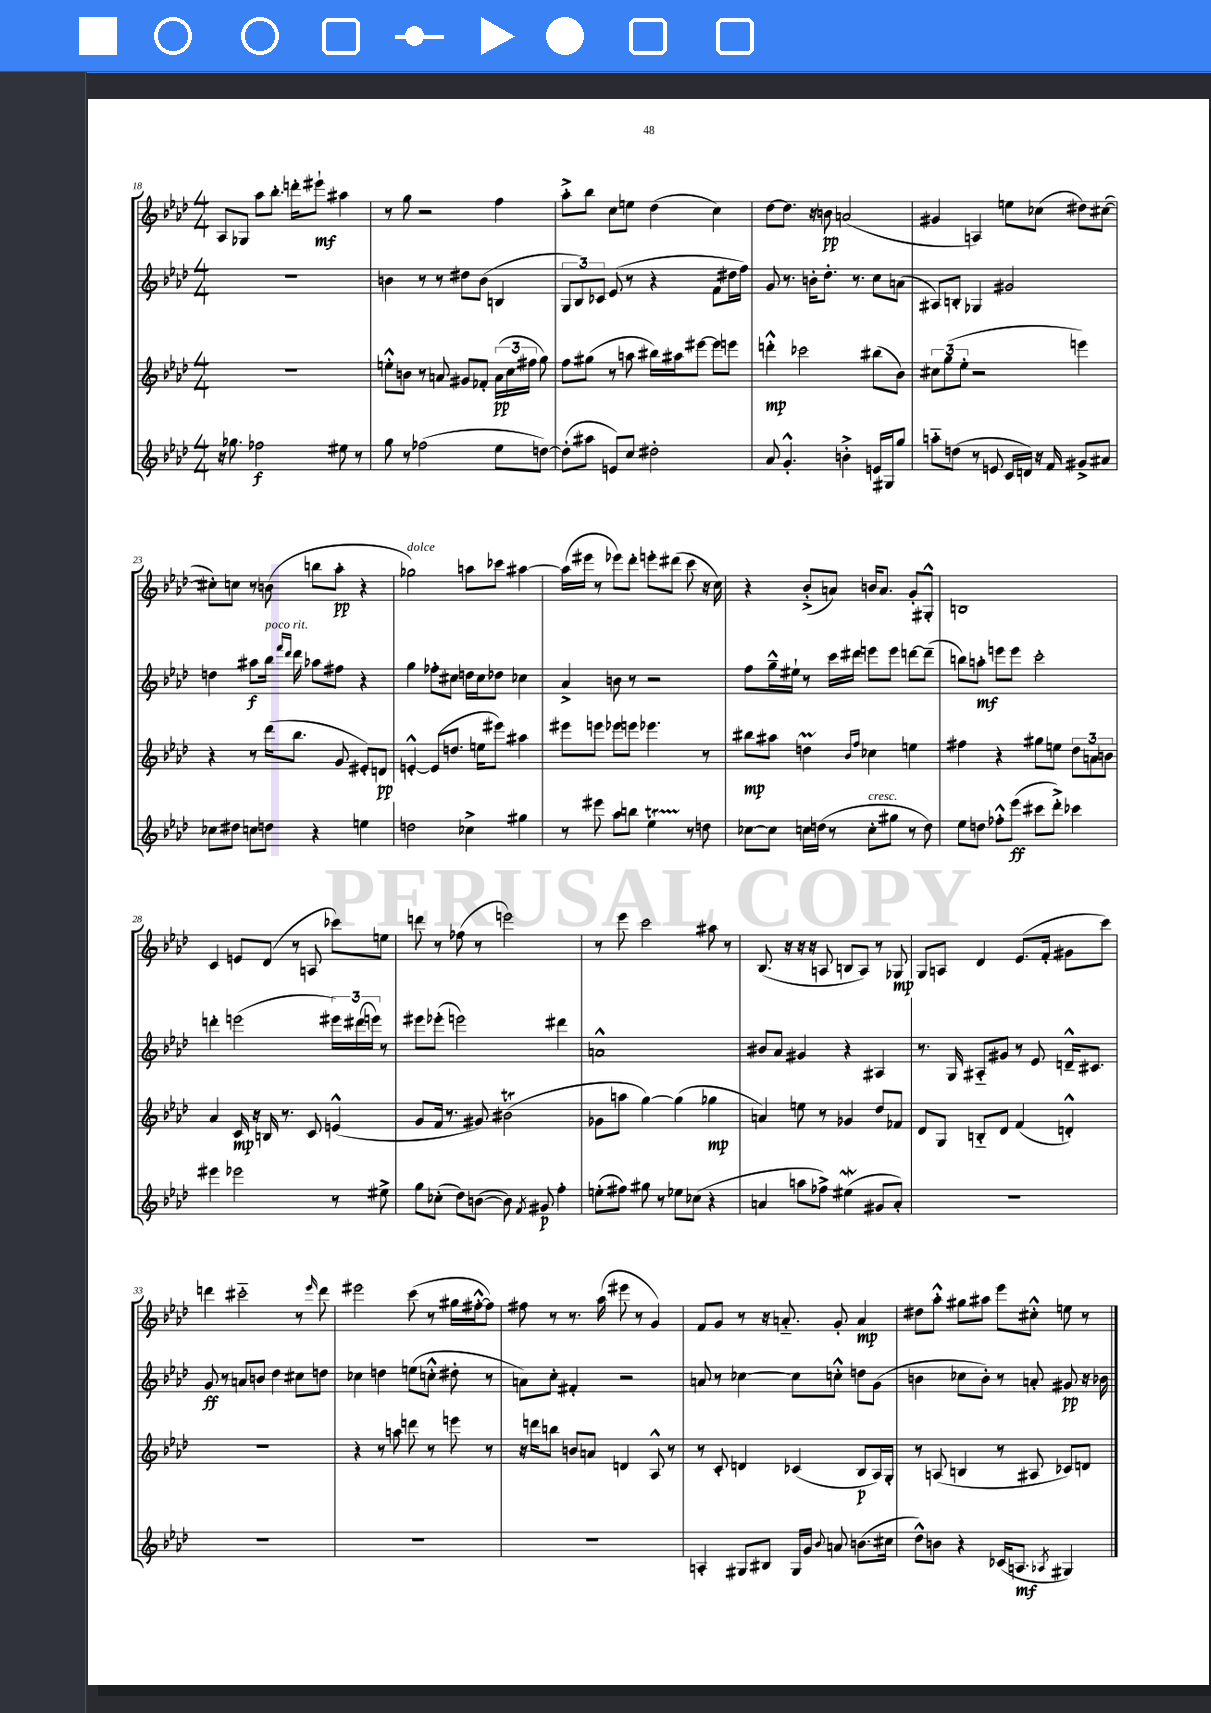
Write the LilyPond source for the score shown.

<<
\new StaffGroup <<
\new Staff = "s0" {
    \clef treble \key aes \major \numericTimeSignature \time 4/4
    \autoBeamOff aes8[ ges8] aes''8[ bes''8.]-. d'''16[-. eis'''8]-!\mf ais''4 |
    r8 g''8 r2 f''4 |
    aes''8[-.-> bes''8] c''8[ e''8] des''4( c''4) |
    des''8[~ des''8.] r16 b'8\pp a'2( |
    gis'4 a4) e''8[ ces''8]( dis''8[) cis''8]~( |
    cis''8[-.) c''8] r8 b'8( b''8[ aes''8]-.\pp r4 |
    ges''2^\markup { \italic "dolce" }) a''8[ ces'''8] ais''4~ |
    ais''16[( eis'''16] r8 ees'''8[) des'''8]-. e'''8[-. dis'''8]( c'''8 r16 c''16) |
    r4 bes'8[-.->( a'8]) b'16[ a'8.] g'8[-. gis8]-.-^ |
    b1 |
    c'4 e'8[ des'8]( r8 a8 ces'''8[) e''8] |
    d'''8 r8 fes''8( r8 e'''2) |
    r8 ees'''8 c'''2 ais''8 r8 |
    bes8.( r16 r16 r16 a8 b8[ a8]) r8 ges8\mp |
    g8[ a8] des'4 ees'8.[( f'16]-. gis'8[ c'''8]) |
    d'''4 cis'''2-_ r8 \grace { ees'''16 } d'''8 |
    eis'''2 c'''8( r8 gis''16[ fis''16~-.-^ fis''8]) |
    fis''8 r8 r8. aes''16( eis'''8 r8 g'4) |
    f'8[ g'8] r8 r16 a'8.-_ g'8-. a'4\mp |
    dis''8[ aes''8]-.-^ gis''8[ ais''8] ees'''8[ cis''8]-.-^ e''8 r8 \bar "|." |
}
\new Staff = "s1" {
    \clef treble \key aes \major \numericTimeSignature \time 4/4
    \autoBeamOff R1 |
    b'4 r8 r8 dis''8[ b'8]( b4 |
    \tuplet 3/2 { g8[ bes8) ces'8] } ees'8( r8 r4 f'8[ dis''16 f''16]) |
    g'8 r8. b'16[-. des''8.]-. r8. c''8[ a'8]( |
    ais8[) b8]-. ges4 gis'2 |
    d''4 ais''8[\f bes''16]^\markup { \italic "poco rit." } \grace { f'''16[ des'''16] } des'''16 aes''8[ fis''8] r4 |
    g''4 fes''8[-. cis''8] d''16[ cis''16 des''8] ces''4 |
    aes'4-> b'8 r8 r2 |
    f''8[ g''16---^ eis''16]-! r8 c'''16[ dis'''16] e'''8[ e'''8] d'''8[~ d'''8]--( |
    b''8[) a''8]-.\mf e'''8[ e'''8] c'''2-. |
    d'''4-. e'''2( \tuplet 3/2 { eis'''16[) dis'''16( e'''16]) } r8 |
    eis'''8[ ees'''8]-.( e'''2) dis'''4 |
    a'1-^ |
    bis'8[ aes'8] gis'4 r4 ais4 |
    r8. g16 ais8[-_ gis'8] r8 ees'8 d'16[---^ cis'8.] |
    g'8\ff r8 a'8[ b'8] des''4 cis''8[ d''8] |
    ces''4 d''4 e''8[( c''8]-.-^ dis''8-. r8 |
    a'8[) c''8]-. fis'4-. r2 |
    a'8 r8 ces''4~ ces''8[ c''8]-.-^ d''8[ g'8]( |
    b'4 ces''8[ b'8]-.) r8 a'8-. gis'8\pp r16 bes'16 \bar "|." |
}
\new Staff = "s2" {
    \clef treble \key aes \major \numericTimeSignature \time 4/4
    \autoBeamOff R1 |
    e''8[-.-^ b'8] r8 a'8 gis'8[ fes'8]-. \tuplet 3/2 { a'16[\pp( c''16 fis''16] } g''8) |
    f''8[ gis''8]( r8 a''8 bis''16[) ais''16 eis'''8]~ eis'''8[ e'''8] |
    d'''4-.-^\mp ces'''2 bis''8[( bes'8]) |
    \tuplet 3/2 { cis''8[ g''8( ees''8]-. } r2 e'''4) |
    r4 r8 des'''16[( bes''8.] g'8 eis'8[-.) d'8]\pp |
    e'4~-.-^ e'8[( d''8.] e''16[ eis'''8]) ais''4 |
    eis'''8[ e'''8] ees'''8[ e'''8] ees'''4. r8 |
    bis''8[\mp ais''8] d''4\prall \grace { bes'16[ f''16] } ces''4 e''4 |
    fis''4 r4 gis''8[ e''8] \tuplet 3/2 { des''8[ a'8 b'8] } |
    aes'4 c'16\mp r16 b16 r8. c'8 e'4-^( |
    g'8[ f'16] r8. gis'8) bis'2\trill( |
    ges'8[ a''8] g''4~) g''4( ges''4\mp |
    a'4) e''8 r8 ges'4 des''8[ fes'8] |
    des'8[ g8] b8[-_ des'8] f'4( d'4-.-^) |
    r1 |
    r4 r8 a''8 d'''8 r8 e'''8 r8 |
    r16 d'''16[ b''8] b'8[ a'8] d'4 aes8-^ r8 |
    r8 c'8-. d'4 ces'4( bes8[\p aes16) g16]-. |
    r8 a8( b4 r8 ais8 ces'8[) d'8] \bar "|." |
}
\new Staff = "s3" {
    \clef treble \key aes \major \numericTimeSignature \time 4/4
    \autoBeamOff r16 ges''8. fes''2\f eis''8 r8 |
    g''8 r8 fes''2( ees''8[ d''8]~) |
    d''8[-.( ais''8] e'8[) c''8] dis''2-. |
    aes'8 g'4.-.-^ b'4-.-> e'16[ gis16 g''8] |
    a''8[-_ d''8]( r8 e'8 c'16[ d'16]) r16 f'16 gis'8[-> ais'8] |
    ces''8[ dis''8] c''8[ d''8] r4 e''4 |
    d''2 ces''4-> gis''4 |
    r8 eis'''8 aes''8[ b''8] ees''4\startTrillSpan r8\stopTrillSpan d''8 |
    ces''8[~ ces''8] c''16[ d''16]( r8 c''8[-.^\markup { \italic "cresc." } gis''8] r8 d''8) |
    ees''8[ d''8] fes''8[-.-^ ees'''8]\ff( cis'''8[ des'''8]-.->) ces'''4 |
    eis'''4 ees'''2 r8 eis''8-> |
    g''8[ ces''8]-.( des''8[) b'8]~( b'8) \acciaccatura { f'8 } gis'8\p f''4-. |
    e''8[-.( fis''8]) gis''8 r8 ees''8[ ces''8]( r4 |
    a'4 a''8[ fes''8]->) eis''4\mordent( gis'8[ a'8]-.) |
    R1 |
    R1 |
    R1 |
    R1 |
    a4-. gis8[ bis8] gis16[ g'16] \appoggiatura { bes'8 } a'8 b'8.[( cis''16] |
    des''8[-^) b'8] r4 ces'16[( a8.]\mf \acciaccatura { aes8 } gis4) \bar "|." |
}
>>
>>
\layout { \context { \Score currentBarNumber = #18 } }
